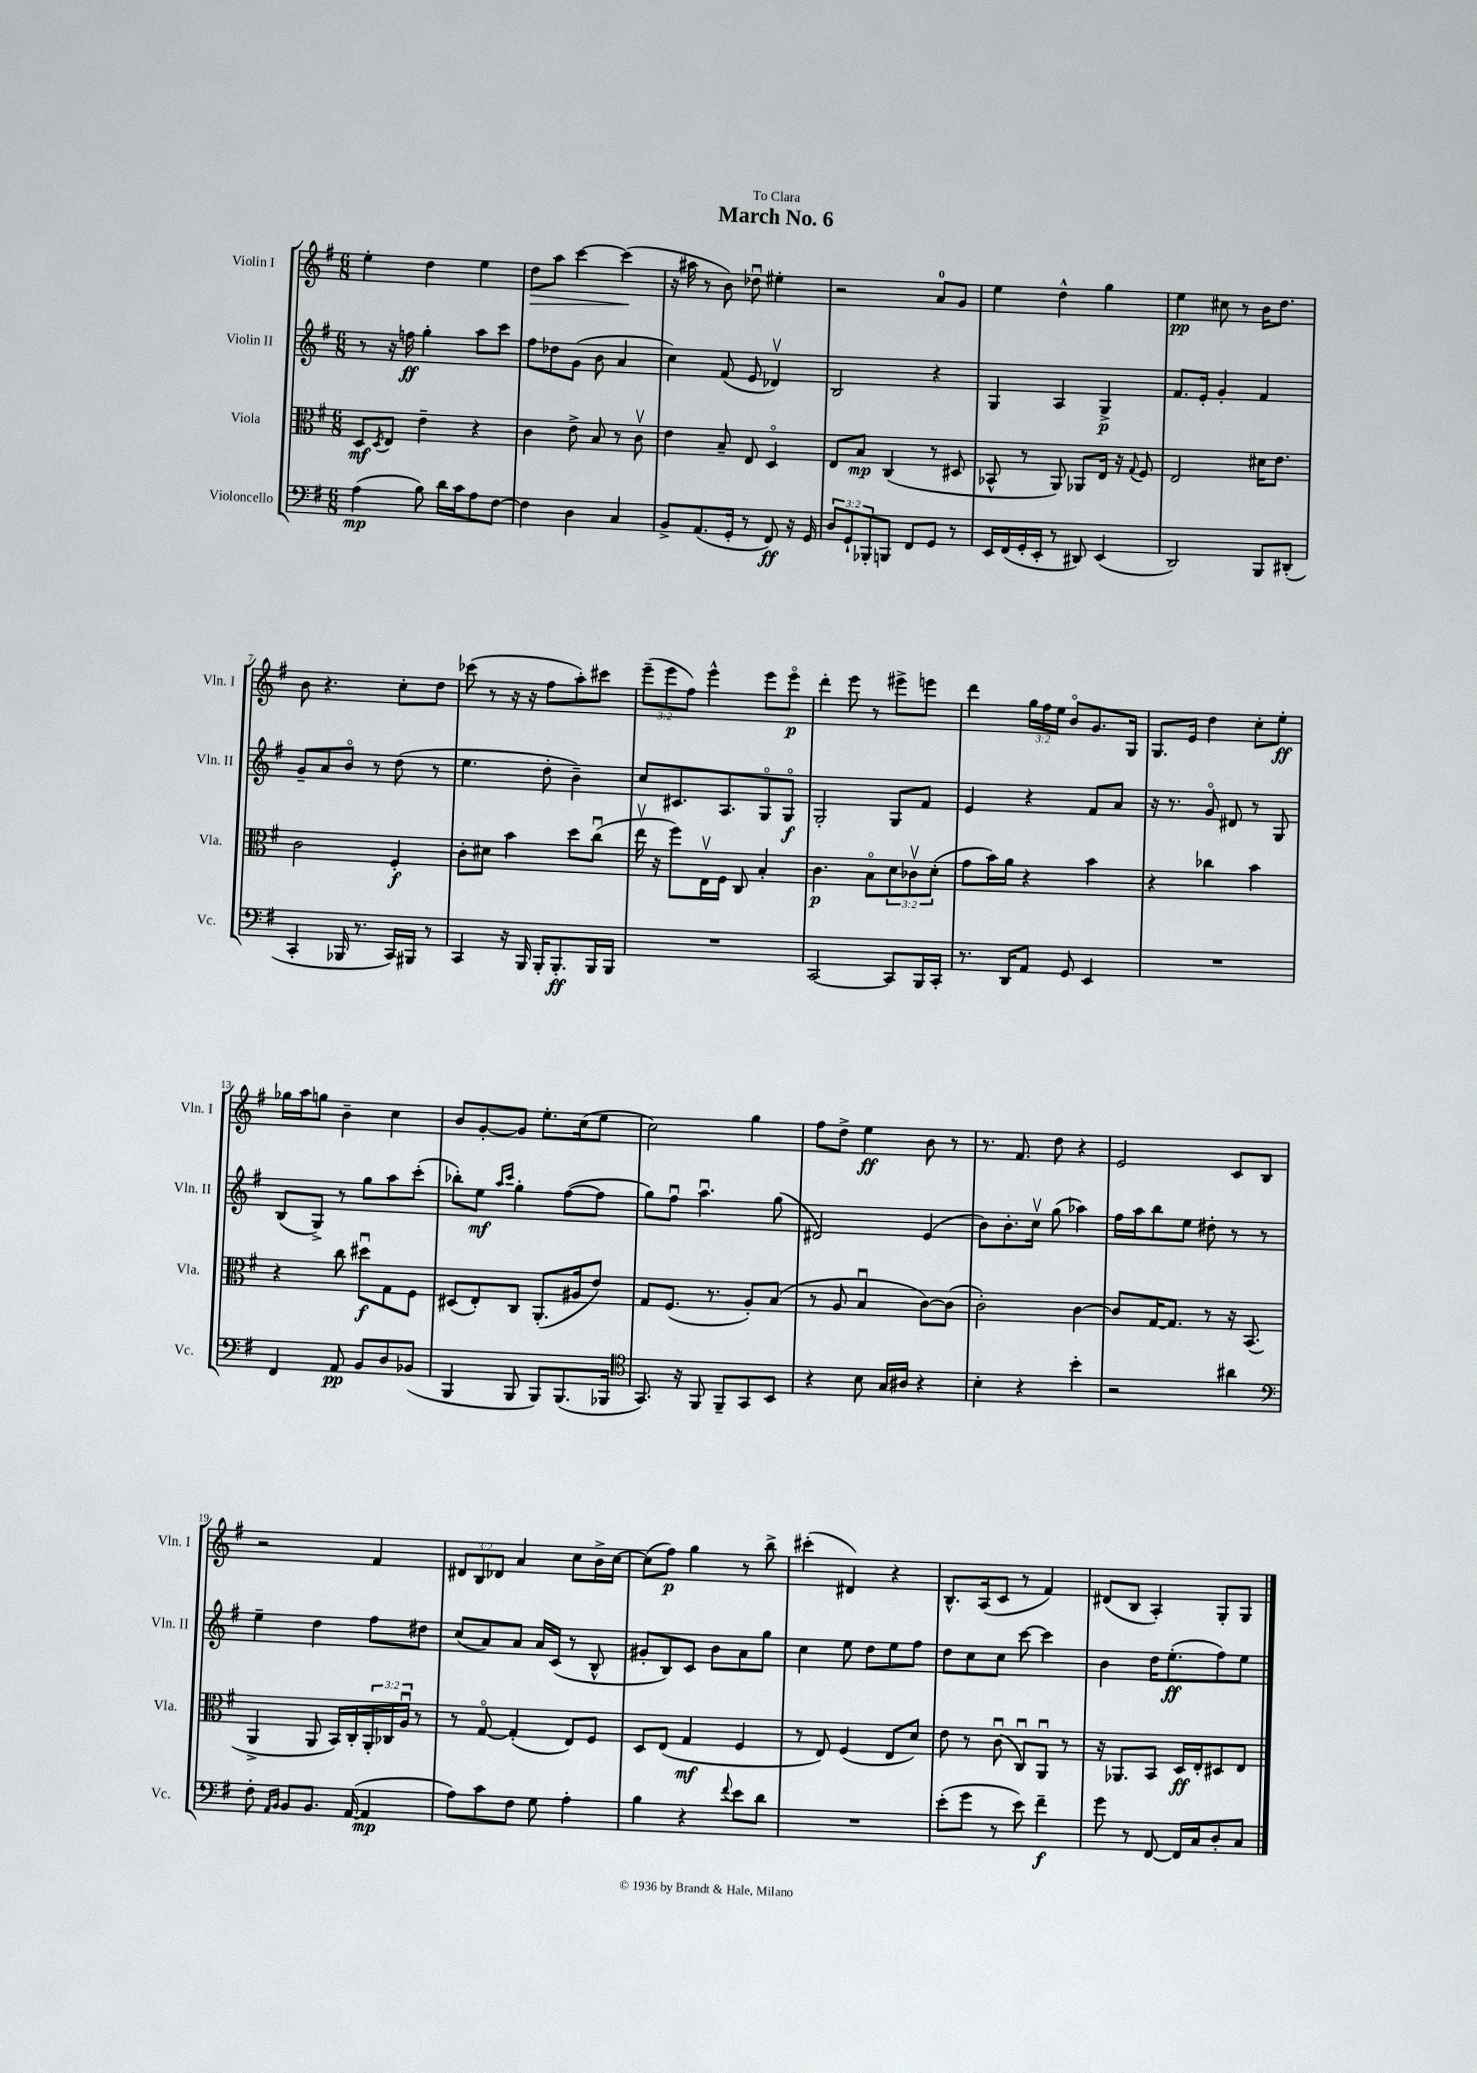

**kern	**dynam	**kern	**dynam	**kern	**dynam	**kern	**dynam
*part4	*part4	*part3	*part3	*part2	*part2	*part1	*part1
*staff4	*staff4	*staff3	*staff3	*staff2	*staff2	*staff1	*staff1
*I"Violoncello	*	*I"Viola	*	*I"Violin II	*	*I"Violin I	*
*I'Vc.	*	*I'Vla.	*	*I'Vln. II	*	*I'Vln. I	*
*clefF4	*	*clefC3	*	*clefG2	*	*clefG2	*
*k[f#]	*	*k[f#]	*	*k[f#]	*	*k[f#]	*
*M6/8	*	*M6/8	*	*M6/8	*	*M6/8	*
=1	=1	=1	=1	=1	=1	=1	=1
(4A\	mp	8D/L	mf	8r	.	4ee'\	.
.	.	8qD/	.	.	.	.	.
.	.	8E/J	.	16r	.	.	.
.	.	.	.	16ffn\	ff	.	.
8B\)	.	4e~\	.	4gg'\	.	4dd\	.
16d\LL	.	.	.	.	.	.	.
16c\J	.	.	.	.	.	.	.
8A\	.	4r	.	8aa\L	.	4ee\	.
[8F#\J	.	.	.	8ccc\J	.	.	.
=2	=2	=2	=2	=2	=2	=2	=2
!	!	!	!	!	!	!	!LO:HP:b
4F#\]	.	4c\	.	8ff#\L	.	8dd\L	>
.	.	.	.	8dd-X\	.	8aa\J	.
4D\	.	8e^\	.	(8g\J	.	[4ccc\	.
.	.	8B/	.	8b\	.	.	.
4C/	.	8r	.	4a/	.	(4ccc\]	.
.	.	8cv\	.	.	.	.	.
.	.	.	.	.	.	.	]
=3	=3	=3	=3	=3	=3	=3	=3
8BB^/L	.	4e\	.	4cc\)	.	16r	.
.	.	.	.	.	.	16aa#X\	.
(8.AA/	.	.	.	.	.	8r	.
.	.	8B~/	.	(8f#/	.	8b\)	.
16GG'/Jk	.	.	.	.	.	.	.
8r	.	8E/	.	8e/	.	8dd-Xu\	.
8FF#/)	ff	4D/	.	4d-Xv/)	.	4ee#X'\	.
16r	.	.	.	.	.	.	.
16GG/	.	.	.	.	.	.	.
=4	=4	=4	=4	=4	=4	=4	=4
12D/L	.	8E/L	.	2B/	.	2r	.
12GG`/	.	.	.	.	.	.	.
.	.	8B/J	mp	.	.	.	.
12BBB-X'/	.	.	.	.	.	.	.
8BBBn/J	.	(4C/	.	.	.	.	.
8FF#/L	.	.	.	.	.	.	.
8GG/J	.	8r	.	4r	.	8a/L	.
8r	.	8D#X/	.	.	.	8g/J	.
=5	=5	=5	=5	=5	=5	=5	=5
16EE/LL	.	8BB-X^^/	.	4G/	.	4ee\	.
(16FF#/	.	.	.	.	.	.	.
16GG'/	.	8r	.	.	.	.	.
16EE'/JJ	.	.	.	.	.	.	.
8r	.	8AA/)	.	4A/	.	4dd^^\	.
8DD#X/)	.	8AA-X/L	.	.	.	.	.
(4EE/	.	16E/Jk	.	4G^/	p	4gg\	.
.	.	16r	.	.	.	.	.
.	.	8qqG/	.	.	.	.	.
.	.	8F#/	.	.	.	.	.
=6	=6	=6	=6	=6	=6	=6	=6
2DD/)	.	2E/	.	8.f#/L	.	4ee\	pp
.	.	.	.	16e'/Jk	.	.	.
.	.	.	.	4g'/	.	8cc#X\	.
.	.	.	.	.	.	8r	.
8BBB/L	.	16d#X\KL	.	4f#/	.	16b\KL	.
.	.	8.e\J	.	.	.	8.dd\J	.
(8DD#X'/J	.	.	.	.	.	.	.
!!LO:LB:g=z
=7	=7	=7	=7	=7	=7	=7	=7
4CC'/	.	2c\	.	8g~/L	.	8b\	.
.	.	.	.	8a/	.	4.r	.
16BBB-X/	.	.	.	8b/J	.	.	.
8.r	.	.	.	.	.	.	.
.	.	.	.	8r	.	.	.
16CC/LL)	.	4F#'/	f	(8dd\	.	8cc'\L	.
16BBB#X/JJ	.	.	.	.	.	.	.
8r	.	.	.	8r	.	8dd\J	.
=8	=8	=8	=8	=8	=8	=8	=8
4CC/	.	8c'\L	.	4.ee\	.	(8ccc-X\	.
.	.	8d#X\J	.	.	.	8r	.
16r	.	4b\	.	.	.	16r	.
16BBB/	.	.	.	.	.	16r	.
16BBB'/KL	.	.	.	8dd'\	.	8ff#\L	.
8.BBB'/	ff	.	.	.	.	.	.
.	.	8dd\L	.	4b~\)	.	8aa'\)	.
16BBB/L	.	(8ccu\J	.	.	.	8ccc#X\J	.
16BBB/JJ	.	.	.	.	.	.	.
=9	=9	=9	=9	=9	=9	=9	=9
2.r	.	16eev\	.	8cc/L	.	(12eee~\L	.
.	.	16r	.	.	.	.	.
.	.	.	.	.	.	12eee\	.
.	.	8ff#\L)	.	8.c#X/	.	.	.
.	.	.	.	.	.	12ff#\J)	.
.	.	16Ev\L	.	.	.	4eee^^\	.
.	.	16F#\JJ	.	8.A/	.	.	.
.	.	8C/	.	.	.	.	.
.	.	4B'/	.	8G/	.	8eee\L	.
.	.	.	.	8G/J	f	8eee\J	p
=10	=10	=10	=10	=10	=10	=10	=10
[2CC/	.	4.c\	p	2G'/	.	4ddd'\	.
.	.	.	.	.	.	8eee\	.
.	.	8B\L	.	.	.	8r	.
8CC/L]	.	12d\	.	8G/L	.	8eee#X^\L	.
.	.	12c-Xv\	.	.	.	.	.
16BBB/L	.	.	.	8f#/J	.	8eeen\J	.
.	.	(12d'\J	.	.	.	.	.
16CC'/JJ	.	.	.	.	.	.	.
=11	=11	=11	=11	=11	=11	=11	=11
8.r	.	8g\L	.	4e/	.	4ddd\	.
.	.	16b\L)	.	.	.	.	.
16DD/KL	.	16a\JJ	.	.	.	.	.
8AA/J	.	4r	.	4r	.	24gg\LL	.
.	.	.	.	.	.	24ff#\	.
.	.	.	.	.	.	24ee\JJ	.
8GG/	.	.	.	.	.	8b/L	.
4EE/	.	4b\	.	8f#/L	.	8.g/	.
.	.	.	.	8a/J	.	.	.
.	.	.	.	.	.	16G/Jk	.
=12	=12	=12	=12	=12	=12	=12	=12
2.r	.	4r	.	16r	.	8.G/L	.
.	.	.	.	8.r	.	.	.
.	.	.	.	.	.	16e/Jk	.
.	.	4cc-X\	.	8g/	.	4dd\	.
.	.	.	.	8d#X/	.	.	.
.	.	4b\	.	8r	.	8cc'\L	.
.	.	.	.	8G/	.	8ee'\J	ff
!!LO:LB:g=z
=13	=13	=13	=13	=13	=13	=13	=13
4FF#/	.	4r	.	(8B/L	.	16gg-X\LL	.
.	.	.	.	.	.	16aa\J	.
.	.	.	.	8G^/J)	.	8ggn\J	.
8AA/	pp	8cc\	.	8r	.	4b~\	.
8BB/L	.	8dd#Xu\L	f	8gg\L	.	.	.
8D/	.	8G\	.	8aa\	.	4cc\	.
(8BB-X/J	.	8F#\J	.	(8ccc'\J	.	.	.
=14	=14	=14	=14	=14	=14	=14	=14
4BBB/	.	(8D#X/L	.	8bb-X'\L)	.	8b/L	.
.	.	8E'/)	.	8ee\J	mf	[8g'/	.
.	.	.	.	16qqaa/LL	.	.	.
.	.	.	.	16qqccc/JJ	.	.	.
8BBB/	.	8C/J	.	4gg'\	.	8g/J]	.
8BBB/L)	.	(8.AA'/L	.	.	.	8.ee'\L	.
(8.BBB/	.	.	.	([8ff#\L	.	.	.
.	.	16A#X/k	.	.	.	(16cc\k	.
.	.	8e/J)	.	8ff#\J]	.	8ee\J	.
16BBB-X/Jk	.	.	.	.	.	.	.
=15	=15	=15	=15	=15	=15	=15	=15
*clefC4	*	*	*	*	*	*	*
8.GG/)	.	8G/L	.	8gg\L)	.	2cc\)	.
.	.	(8.F#/J	.	8ff#u\J	.	.	.
16r	.	.	.	.	.	.	.
8FF#/	.	.	.	4.aau\	.	.	.
.	.	8.r	.	.	.	.	.
8FF#~/L	.	.	.	.	.	.	.
8GG/	.	8A'/L)	.	.	.	4gg\	.
8BB/J	.	(8B/J	.	(8gg\	.	.	.
=16	=16	=16	=16	=16	=16	=16	=16
4r	.	8r	.	2d#X/)	.	8ff#\L	.
.	.	8A/	.	.	.	8dd^\J	.
8B\	.	4Bu/	.	.	.	4ee\	ff
16G/LL	.	.	.	.	.	.	.
16A#X/JJ	.	.	.	.	.	.	.
4r	.	[8c\L)	.	(4e/	.	8b\	.
.	.	(8c\J]	.	.	.	8r	.
=17	=17	=17	=17	=17	=17	=17	=17
4B'\	.	2c'\)	.	8b\L)	.	8.r	.
.	.	.	.	8.b'\	.	.	.
.	.	.	.	.	.	8.f#/	.
4r	.	.	.	.	.	.	.
.	.	.	.	16ccv\Jk	.	.	.
.	.	.	.	(8gg\	.	8dd\	.
4b'\	.	[4c\	.	4aa-X\)	.	4r	.
=18	=18	=18	=18	=18	=18	=18	=18
2r	.	8c/L]	.	16ff#\LL	.	2e/	.
.	.	.	.	16aa\J	.	.	.
.	.	[16G/K	.	8bb\	.	.	.
.	.	8.G/J]	.	.	.	.	.
.	.	.	.	8ee\J	.	.	.
.	.	8r	.	8dd#X'\	.	.	.
4a#X\	.	16r	.	8r	.	8c/L	.
.	.	(8.BB/	.	.	.	.	.
.	.	.	.	8r	.	8B/J	.
!!LO:LB:g=z
=19	=19	=19	=19	=19	=19	=19	=19
*clefF4	*	*	*	*	*	*	*
8F#'\	.	4AA^/	.	4ee~\	.	2r	.
16qqAA/LL	.	.	.	.	.	.	.
16qqBB/JJ	.	.	.	.	.	.	.
8BB/L	.	.	.	.	.	.	.
8.BB/J	.	8AA/	.	4dd\	.	.	.
.	.	16BB/LL)	.	.	.	.	.
([16AA/	.	16C'/	.	.	.	.	.
4AA/]	mp	24AA'/	.	8ff#\L	.	4f#/	.
.	.	24C-X/	.	.	.	.	.
.	.	24Au/JJ	.	.	.	.	.
.	.	8r	.	8dd#X\J	.	.	.
=20	=20	=20	=20	=20	=20	=20	=20
8A\L)	.	8r	.	(8cc/L	.	12d#X/L	.
.	.	.	.	.	.	12B/	.
8c\	.	[8G/	.	8a/)	.	.	.
.	.	.	.	.	.	12d-X/J	.
8F#\J	.	(4G'/]	.	8a/J	.	4a/	.
8G\	.	.	.	16a/LL	.	.	.
.	.	.	.	(16c/JJ	.	.	.
4A'\	.	8E/L)	.	8r	.	8cc\L	.
.	.	8F#/J	.	8B^^/	.	16b^\L	.
.	.	.	.	.	.	[16cc\JJ	.
=21	=21	=21	=21	=21	=21	=21	=21
4B\	.	8D/L	.	8g#X'/L	.	(8cc\L]	.
.	.	(8E/J	.	8B/)	.	8ff#\J)	p
4r	.	4G/	mf	8c/J	.	4gg\	.
.	.	.	.	8b\L	.	.	.
8qqf#/	.	.	.	.	.	.	.
8e\L	.	4F#/	.	8a\	.	8r	.
8d\J	.	.	.	8gg\J	.	8bb^\	.
=22	=22	=22	=22	=22	=22	=22	=22
2.r	.	8r	.	4cc\	.	(4ccc#X'\	.
.	.	8E/)	.	.	.	.	.
.	.	(4F#/	.	8ee\	.	4d#X/)	.
.	.	.	.	8dd\L	.	.	.
.	.	8E/L	.	8ee\	.	4r	.
.	.	8d/J)	.	8ff#\J	.	.	.
=23	=23	=23	=23	=23	=23	=23	=23
(8e'\L	.	8e\	.	8dd\L	.	8.B^^/L	.
8g\J	.	8r	.	8cc\	.	.	.
.	.	.	.	.	.	(16A/k	.
8r	.	(8cu\	.	8cc\J	.	8c/J	.
8e\)	.	8Cu/L)	.	[8ccc\	.	8r	.
4f#~\	f	8AAu/J	.	4ccc\]	.	4f#/)	.
.	.	8r	.	.	.	.	.
=24	=24	=24	=24	=24	=24	=24	=24
8g\	.	16r	.	4b\	.	(8d#X/L	.
.	.	8.AA-X/L	.	.	.	.	.
8r	.	.	.	.	.	8B/J	.
[8FF#/	.	8BB/J	.	16dd\KL	.	4A'/)	.
.	.	.	.	(8.ee'\	ff	.	.
16FF#/LL]	.	16D/LL	ff	.	.	.	.
16C/J	.	16E'/J	.	.	.	.	.
8D'/	.	8D#X/	.	8ff#\)	.	8G'/L	.
8C/J	.	8E/J	.	8ee\J	.	8G/J	.
==	==	==	==	==	==	==	==
*-	*-	*-	*-	*-	*-	*-	*-
